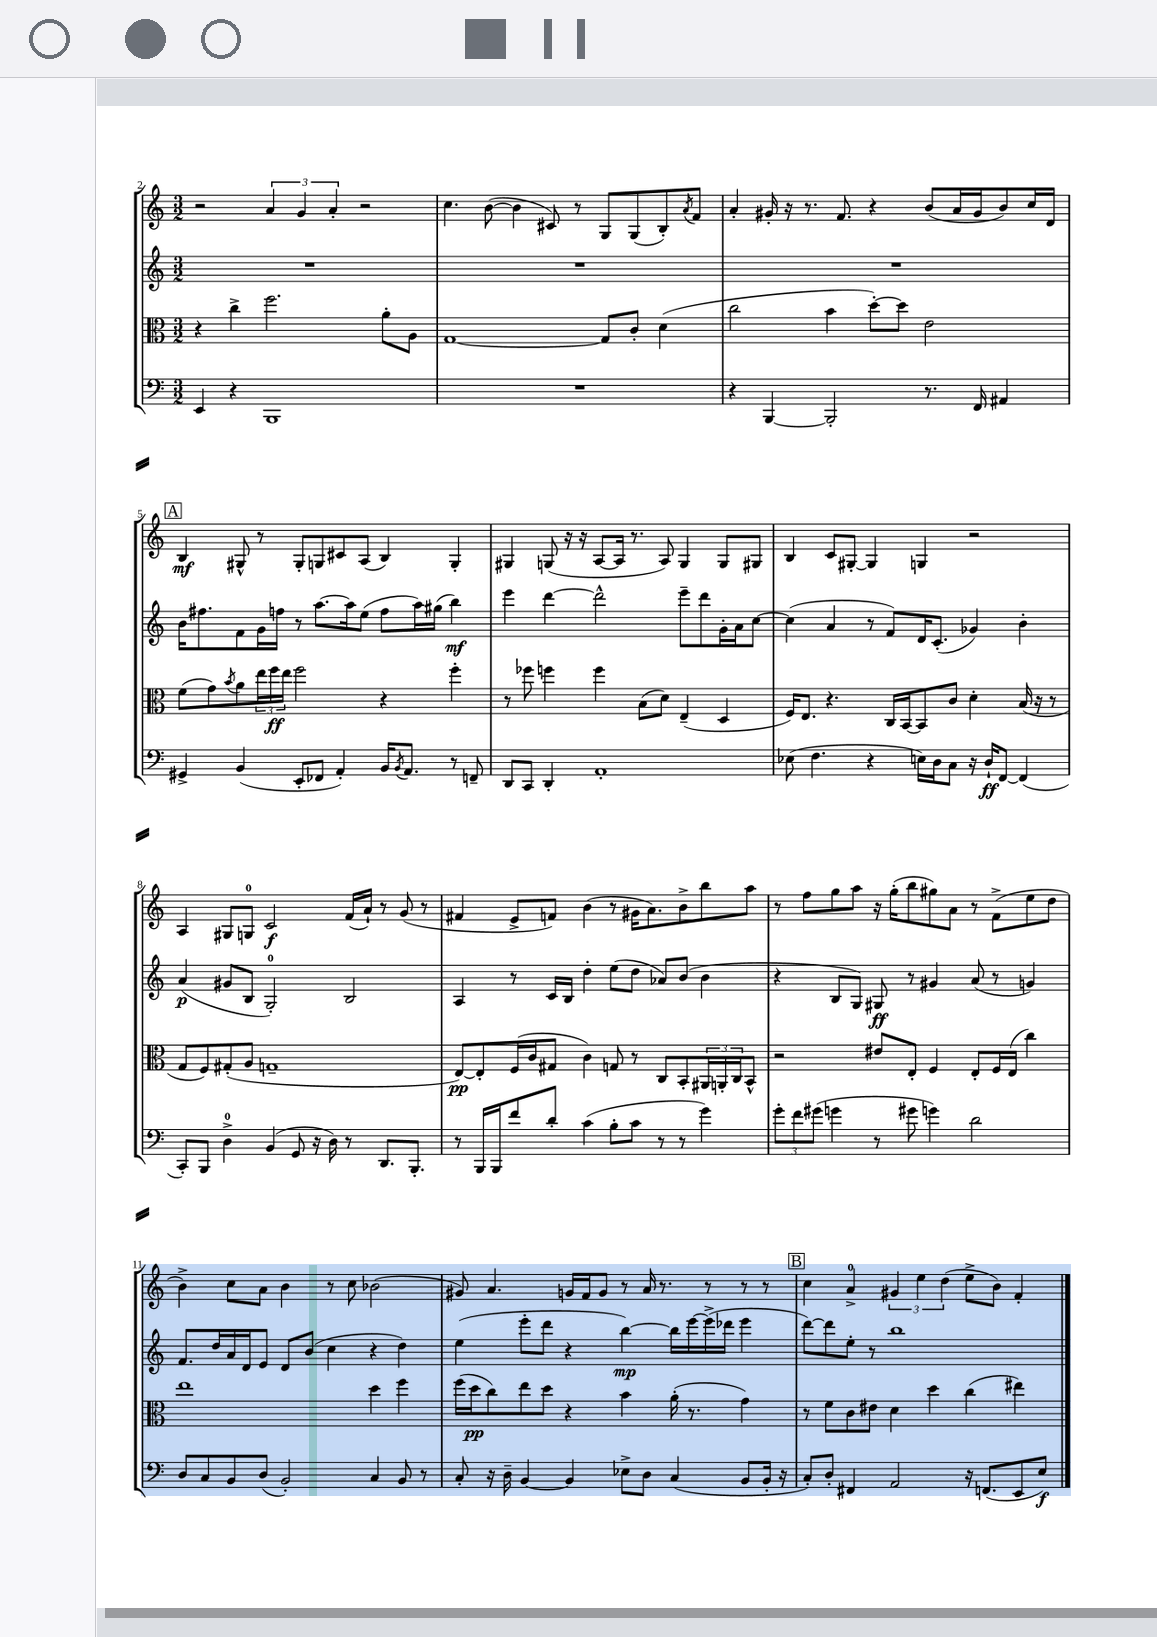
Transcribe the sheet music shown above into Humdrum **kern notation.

**kern	**kern	**kern	**kern
*staff4	*staff3	*staff2	*staff1
*clefF4	*clefC3	*clefG2	*clefG2
*k[]	*k[]	*k[]	*k[]
*M3/2	*M3/2	*M3/2	*M3/2
4EE	4r	1.r	2r
4r	4cc^	.	.
1BBB	2.ff	.	6a
.	.	.	6g
.	.	.	6a'
.	.	.	2r
.	8a'	.	.
.	8A	.	.
=	=	=	=
1.r	[1G	1.r	4.cc
.	.	.	([8b
.	.	.	4b]
.	.	.	8c#)
.	.	.	8r
.	8G]	.	8G
.	8c'	.	(8G
.	(4d	.	8B')
.	.	.	8qa
.	.	.	8f
=	=	=	=
4r	2cc	1.r	4a'
[4BBB	.	.	16g#'
.	.	.	16r
.	.	.	8.r
2BBB']	4b	.	.
.	.	.	8.f
.	[8dd')	.	4r
.	8dd]	.	.
8.r	2e	.	(8b
.	.	.	16a
16FF	.	.	16g#
4AA#	.	.	8b)
.	.	.	16cc
.	.	.	16d
=	=	=	=
4GG#^	(8f	16b	4B
.	.	8.ff#	.
.	8g)	.	.
.	8qb	.	.
(4BB	8a	8f	8G#^^
.	24ee	16g	8r
.	24ff	.	.
.	.	16ff	.
.	24ee	.	.
8EE'	2ff	8r	8G#'
8FF-	.	[8.aa	8G
4AA')	.	.	8c#
.	.	16aa]	.
.	.	(8ee	(8A
16BB	4r	8ff	4B)
8qBB	.	.	.
8.AA	.	.	.
.	.	16aa)	.
.	.	(16gg#	.
8r	4ff'	4bb)	4G'
8FF~	.	.	.
=	=	=	=
8DD	8r	4eee	4G#
8CC	8ff-	.	.
4DD'	4ff	[4ddd	(8G
.	.	.	16r
.	.	.	16r
1AA'	4ff	2ddd^^]	[8A
.	.	.	16A]
.	.	.	8.r
.	(8B	.	.
.	8d)	.	8A)
.	(4E~	8eee~	4G
.	.	8ddd	.
.	4D	16g'	8G
.	.	16a	.
.	.	[8cc	8G#
=	=	=	=
(8E-	16F)	(4cc]	4B
.	8.E	.	.
4.F	.	.	.
.	4.r	4a	8c
.	.	.	[8G#'
4r	.	8r	4G#]
.	16C	8f)	.
.	[16BB	.	.
16E)	8BB]	16d	4G
16D	.	(8.c'	.
8C	8c	.	.
16r	4d'	4g-)	2r
16D`	.	.	.
[8FF	.	.	.
(4FF]	(16B	4b'	.
.	16r	.	.
.	8r	.	.
=	=	=	=
8CC')	8G	(4a	4A
8BBB	8F)	.	.
4D^	(8G#'	8g#	8G#
.	8A	8B	8G
(4BB	1G~	2G')	2c
8GG	.	.	.
16r	.	.	.
16D)	.	.	.
8r	.	2B	(16f
.	.	.	16a`)
8.DD	.	.	8r
.	.	.	(8g
8.BBB'	.	.	.
.	.	.	8r
=	=	=	=
8r	[8E)	4A	4f#
16BBB	8E']	.	.
16BBB	.	.	.
8f	(16F	8r	8e^
.	16c	.	.
8d'	8G#	16c	8f)
.	.	16B	.
(4c	4c)	4dd'	(4b
8B'	8G	(8ee	8r
8c	8r	8dd	16g#
.	.	.	8.a)
8r	8C	8a-)	.
8r	8BB'	(8b	8b^
4g)	24AA#	4b	8bb
.	24AA'	.	.
.	24C	.	.
.	8BB^^	.	8aa
=	=	=	=
12g'	2r	4r	8r
12f	.	.	.
.	.	.	8ff
(12g#	.	.	.
4g	.	8B	8gg
.	.	8G)	8aa
8r	8e#	8G#	16r
.	.	.	(16gg'
8g#	8E'	8r	8bb
4g)	4F	4g#	8gg#)
.	.	.	8a
2d	8E'	(8a	8r
.	16F	8r	(8f^
.	(16E	.	.
.	4cc)	4g)	8ee
.	.	.	8dd
=	=	=	=
8D	1ee	8.f	4b^)
8C	.	.	.
.	.	16dd	.
8BB	.	16a	8cc
.	.	16d	.
(8D	.	8e	8a
2BB')	.	8d	4b
.	.	(8b	.
.	.	4cc	8r
.	.	.	8cc
4C	4dd	4r	(2b-
8BB	4ff	4dd)	.
8r	.	.	.
=	=	=	=
8C'	(16ff	(4ee	8g#)
.	16dd	.	.
16r	8cc)	.	4.a
16D~	.	.	.
[4BB	8ee	8eee'	.
.	8dd	8ddd	.
4BB]	4r	4r	16g
.	.	.	16f
.	.	.	8g
8E-^	4b	[4bb)	8r
8D	.	.	16a
.	.	.	8.r
(4C	(16a'	16bb]	.
.	8.r	[16eee	.
.	.	(16eee^]	8r
.	.	16ddd-	.
8BB	4g)	4eee	8r
16BB'	.	.	8r
16r	.	.	.
=	=	=	=
8C')	8r	[8ddd)	4cc
8D'	8f	8ddd]	.
4FF#	8c	8ee'	4a^
.	8e#	8r	.
2AA	4d	1bb	6g#
.	.	.	6ee
.	4dd	.	.
.	.	.	(6dd
16r	(4cc	.	8ee^
(8.FF	.	.	.
.	.	.	8b)
8EE	4ee#)	.	4f'
8E)	.	.	.
==	==	==	==
*-	*-	*-	*-
